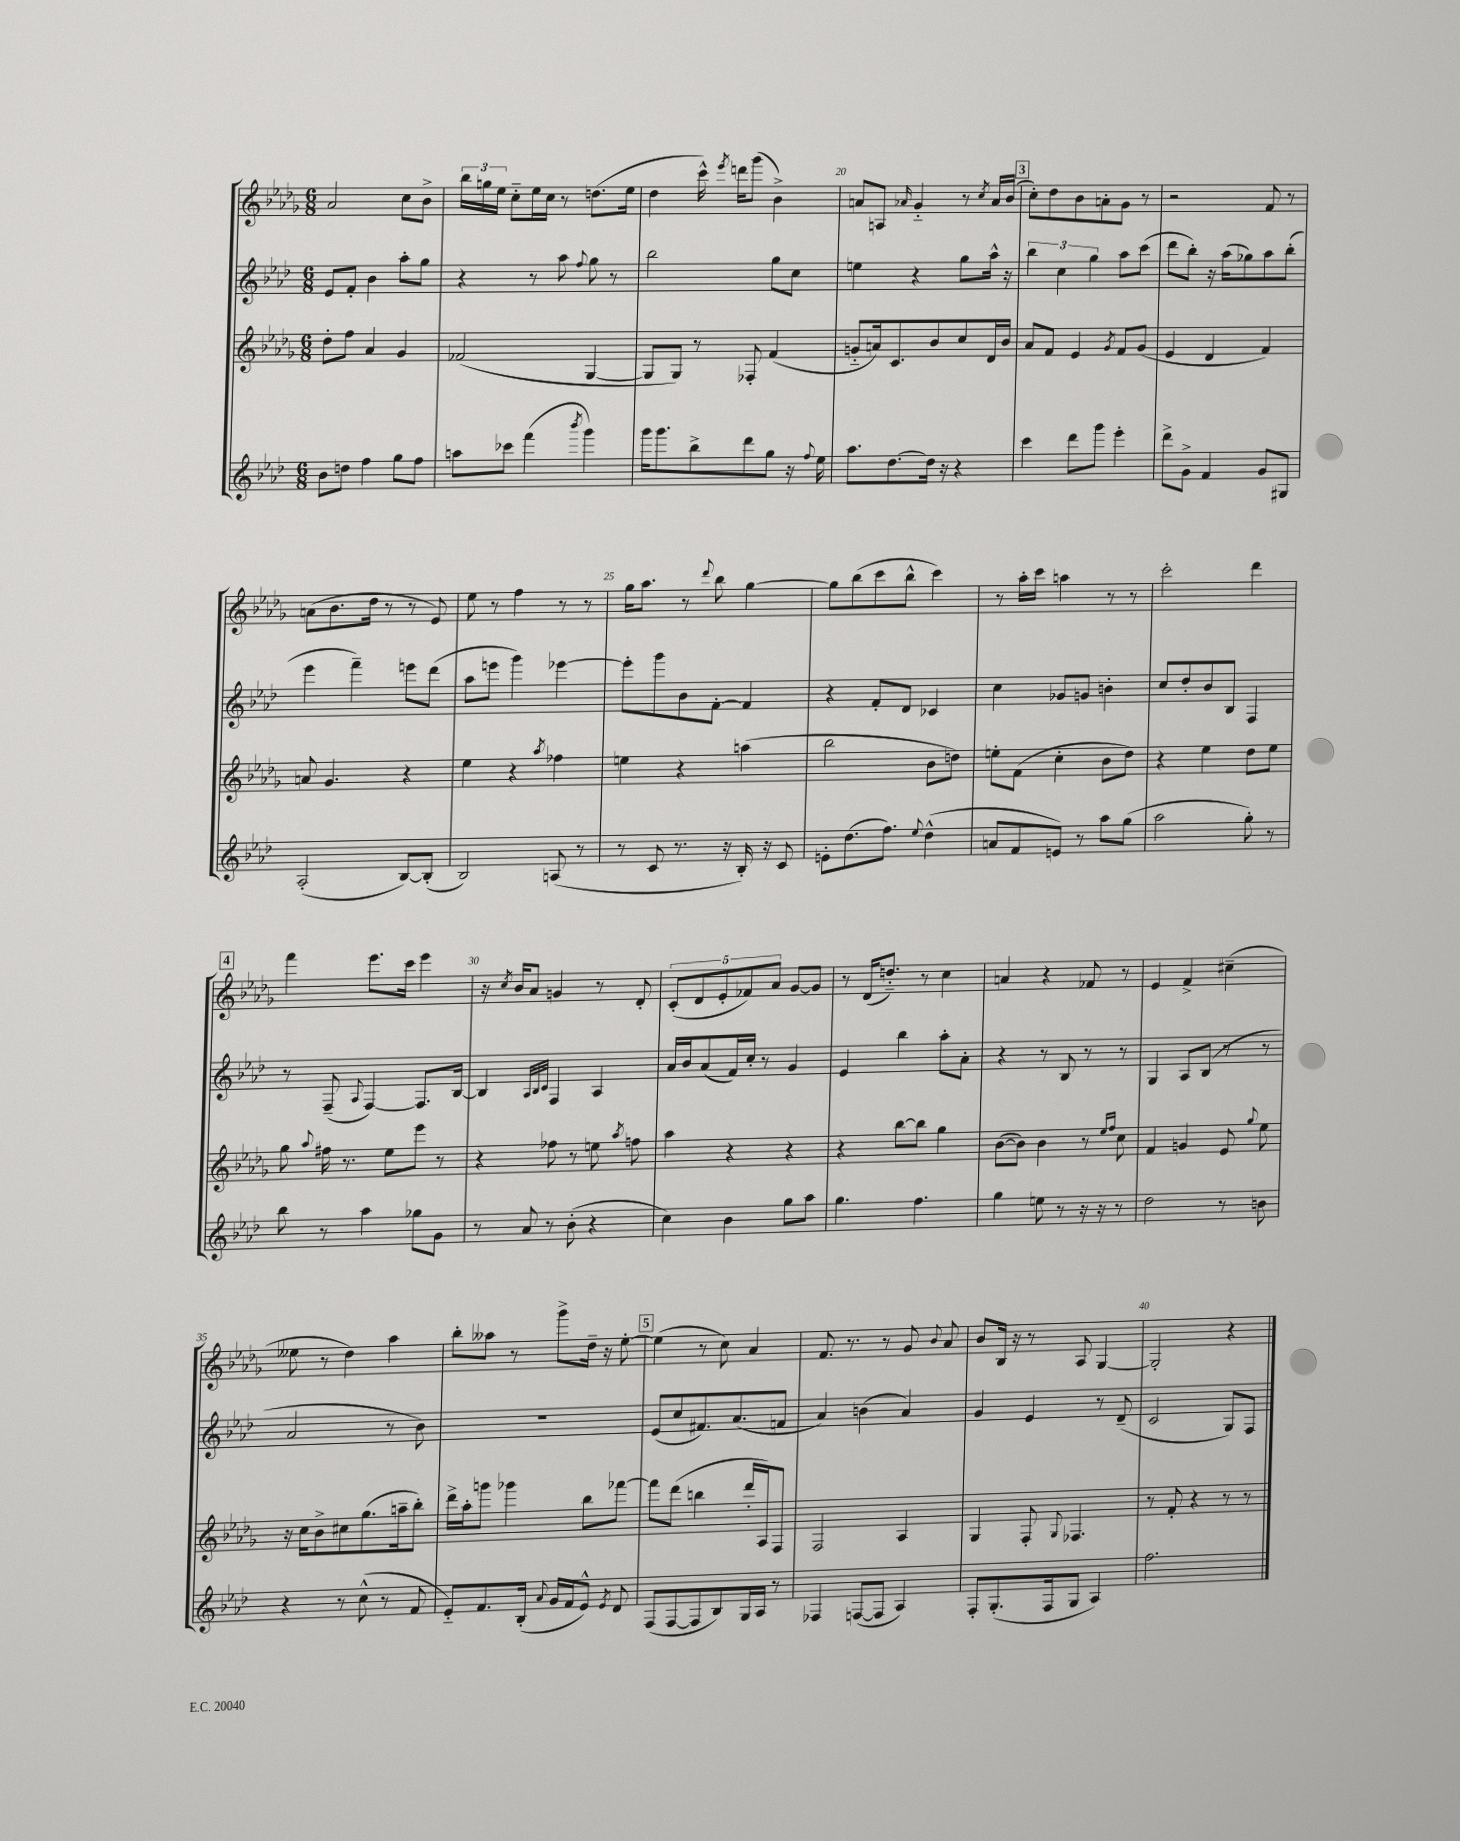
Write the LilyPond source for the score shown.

<<
\new StaffGroup <<
\new Staff = "s0" {
    \clef treble \key des \major \numericTimeSignature \time 6/8
    \autoBeamOff aes'2 c''8[ bes'8]-> |
    \tuplet 3/2 { bes''16[ g''16 ees''16] } c''8[-_ ees''16 c''16] r8 d''8.[( ees''16] |
    des''4 c'''16-^) \acciaccatura { ees'''8 } d'''16[ ges'''8]( bes'4->) |
    a'8[ a8] \grace { aes'16 } ges'4-_ r8 \acciaccatura { c''8 } aes'16[ bes'16]( |
    \mark \markup { \box "3" } c''8[-.) des''8 bes'8 a'8-. ges'8] r8 |
    r2 f'8 r8 |
    a'8[( bes'8. des''16] r8 r8 ees'8) |
    ees''8 r8 f''4 r8 r8 |
    ges''16[ aes''8.] r8 \appoggiatura { des'''8 } bes''8 ges''4~ |
    ges''8[ bes''8( c'''8 bes''8]-^ c'''4) |
    r8 aes''16[-. c'''16] a''4 r8 r8 |
    c'''2-. des'''4 |
    \mark \markup { \box "4" } f'''4 ees'''8.[ c'''16] ees'''4 |
    r16 \acciaccatura { c''8 } bes'16[ aes'8] g'4 r8 des'8-. |
    \tuplet 5/4 { c'8[-.( des'8 ees'8-. fes'8) aes'8] } ges'8[~ ges'8] |
    r8 des'16[( d''8.]-_) r8 c''4 |
    a'4 r4 fes'8 r8 |
    ees'4 f'4-> cis''4--( |
    eeses''8 r8 des''4) aes''4 |
    bes''8[-. aeses''8] r8 ges'''8[-> des''16]-- r16 ees''8~-. |
    \mark \markup { \box "5" } ees''4( r8 c''8) aes'4 |
    f'8. r8. r8 ges'8 \appoggiatura { bes'8 } aes'8 |
    bes'8[ bes16] r16 r8 aes8 ges4~ |
    ges2-. r4 \bar "|." |
}
\new Staff = "s1" {
    \clef treble \key aes \major \numericTimeSignature \time 6/8
    \autoBeamOff ees'8[ f'8]-. bes'4 aes''8[-. g''8] |
    r4 r8 aes''8 \appoggiatura { f''8 } g''8 r8 |
    bes''2 g''8[ c''8] |
    e''4 r4 g''8[ aes''16]-^ r16 |
    \mark \markup { \box "3" } \tuplet 3/2 { bes''4 c''4 g''4 } aes''8[ c'''8]( |
    des'''8[ bes''8]-.) r16 aes''16[( ges''8) aes''8 bes''8]-.( |
    ees'''4 f'''4--) e'''8[ des'''8]( |
    aes''8[ e'''8] g'''4) ees'''4~ |
    ees'''8[-. g'''8 bes'8 f'8]~-. f'4 |
    r4 f'8[-. des'8] ces'4 |
    c''4 ges'8[ g'8] b'4-. |
    c''8[ des''8-. bes'8 bes8] f4 |
    \mark \markup { \box "4" } r8 f8--( \appoggiatura { aes8 } f4~) f8.[ bes16]~ |
    bes4 \grace { aes32[ bes32 c'32] } f4 aes4 |
    aes'16[ bes'16 aes'8( f'16) c''16]-. r8 g'4 |
    ees'4 bes''4 aes''8[-. aes'8]-. |
    r4 r8 bes8 r8 r8 |
    g4 aes8[ bes8]( r8 r8 |
    aes'2 r8 bes'8) |
    R2. |
    \mark \markup { \box "5" } ees'8[( c''8 fis'8.) aes'8.( f'8] |
    aes'4) b'4( aes'4) |
    g'4 ees'4 r8 des'8--( |
    c'2 g8[) f8] \bar "|." |
}
\new Staff = "s2" {
    \clef treble \key des \major \numericTimeSignature \time 6/8
    \autoBeamOff des''8[-. f''8] aes'4 ges'4 |
    fes'2( ges4~ |
    ges8[ ges8]) r8 fes8-. f'4( |
    g'8[-_ a'16) c'8. bes'8 c''8 des'16 bes'16] |
    \mark \markup { \box "3" } aes'8[ f'8] ees'4 \acciaccatura { ges'8 } f'8[ ges'8]( |
    ees'4 des'4 f'4) |
    a'8 ges'4. r4 |
    ees''4 r4 \acciaccatura { aes''8 } fes''4 |
    e''4 r4 a''4( |
    bes''2 bes'8[ d''8]) |
    e''8[-. f'8]( c''4-. bes'8[ des''8]) |
    r4 ees''4 des''8[ ees''8] |
    \mark \markup { \box "4" } ges''8 \appoggiatura { aes''8 } fis''16 r8. ees''8[ ees'''8] r8 |
    r4 fes''8 r8 e''8 \acciaccatura { aes''8 } f''8 |
    aes''4 r4 r4 |
    r4 bes''8[~ bes''8] ges''4 |
    bes'8[~( bes'8]) bes'4 r8 \grace { ees''16[ f''16] } c''8 |
    f'4 g'4 ees'8 \appoggiatura { ges''8 } ees''8 |
    r16 c''16[ bes'8-> cis''8 ges''8.( a''16-- bes''8]-.) |
    des'''16[-> aes''16-. g'''8] ges'''4 bes''8[ fes'''8]~ |
    \mark \markup { \box "5" } fes'''8[ des'''8]( b''4 des'''16[-. aes16) f8] |
    f2 aes4 |
    ges4 f8-. \appoggiatura { ges8 } fes4. |
    r8 f'8-. r4 r8 r8 \bar "|." |
}
\new Staff = "s3" {
    \clef treble \key aes \major \numericTimeSignature \time 6/8
    \autoBeamOff bes'8[ d''8] f''4 g''8[ f''8] |
    a''8[ ces'''8] f'''4( \acciaccatura { bes'''8 } g'''4) |
    g'''16[ g'''8. bes''8-> des'''8 g''8] r16 \appoggiatura { f''8 } ees''16 |
    aes''8.[ des''8.~ des''16] r16 r4 |
    \mark \markup { \box "3" } c'''4 des'''8[ g'''8] ees'''4-. |
    des'''8[-> g'8]-> f'4 g'8[ gis8] |
    aes2-.( bes8[~) bes8]-.( |
    bes2) a8( r8 |
    r8 c'8 r8. r16 bes16-.) r16 c'8 |
    e'8[-. des''8.( f''8.]) \appoggiatura { ees''8 } des''4-^( |
    a'8[ f'8 e'8]) r8 aes''8[ g''8]( |
    aes''2 g''8-.) r8 |
    \mark \markup { \box "4" } bes''8 r8 aes''4 ges''8[ g'8] |
    r8 aes'8 r8 bes'8-.( r4 |
    c''4) bes'4 g''8[ aes''8] |
    g''4. f''4. |
    g''4 e''8 r8 r16 r16 r8 |
    des''2 r8 b'8 |
    r4 r8 c''8-^( r8 f'8 |
    ees'8[-_) f'8. bes16]-.( \appoggiatura { aes'8 } g'16[ f'16 ees'8]-^) \acciaccatura { ees'8 } des'8 |
    \mark \markup { \box "5" } f8[( f8~ f8 bes8) g16 aes16] r8 |
    fes4 f8[~( f8] aes4) |
    f8[-. g8.-.( f16 g8] aes4) |
    f''2. \bar "|." |
}
>>
>>
\layout { \context { \Score currentBarNumber = #17 \override BarNumber.break-visibility = ##(#f #t #t) barNumberVisibility = #(every-nth-bar-number-visible 5) } }
